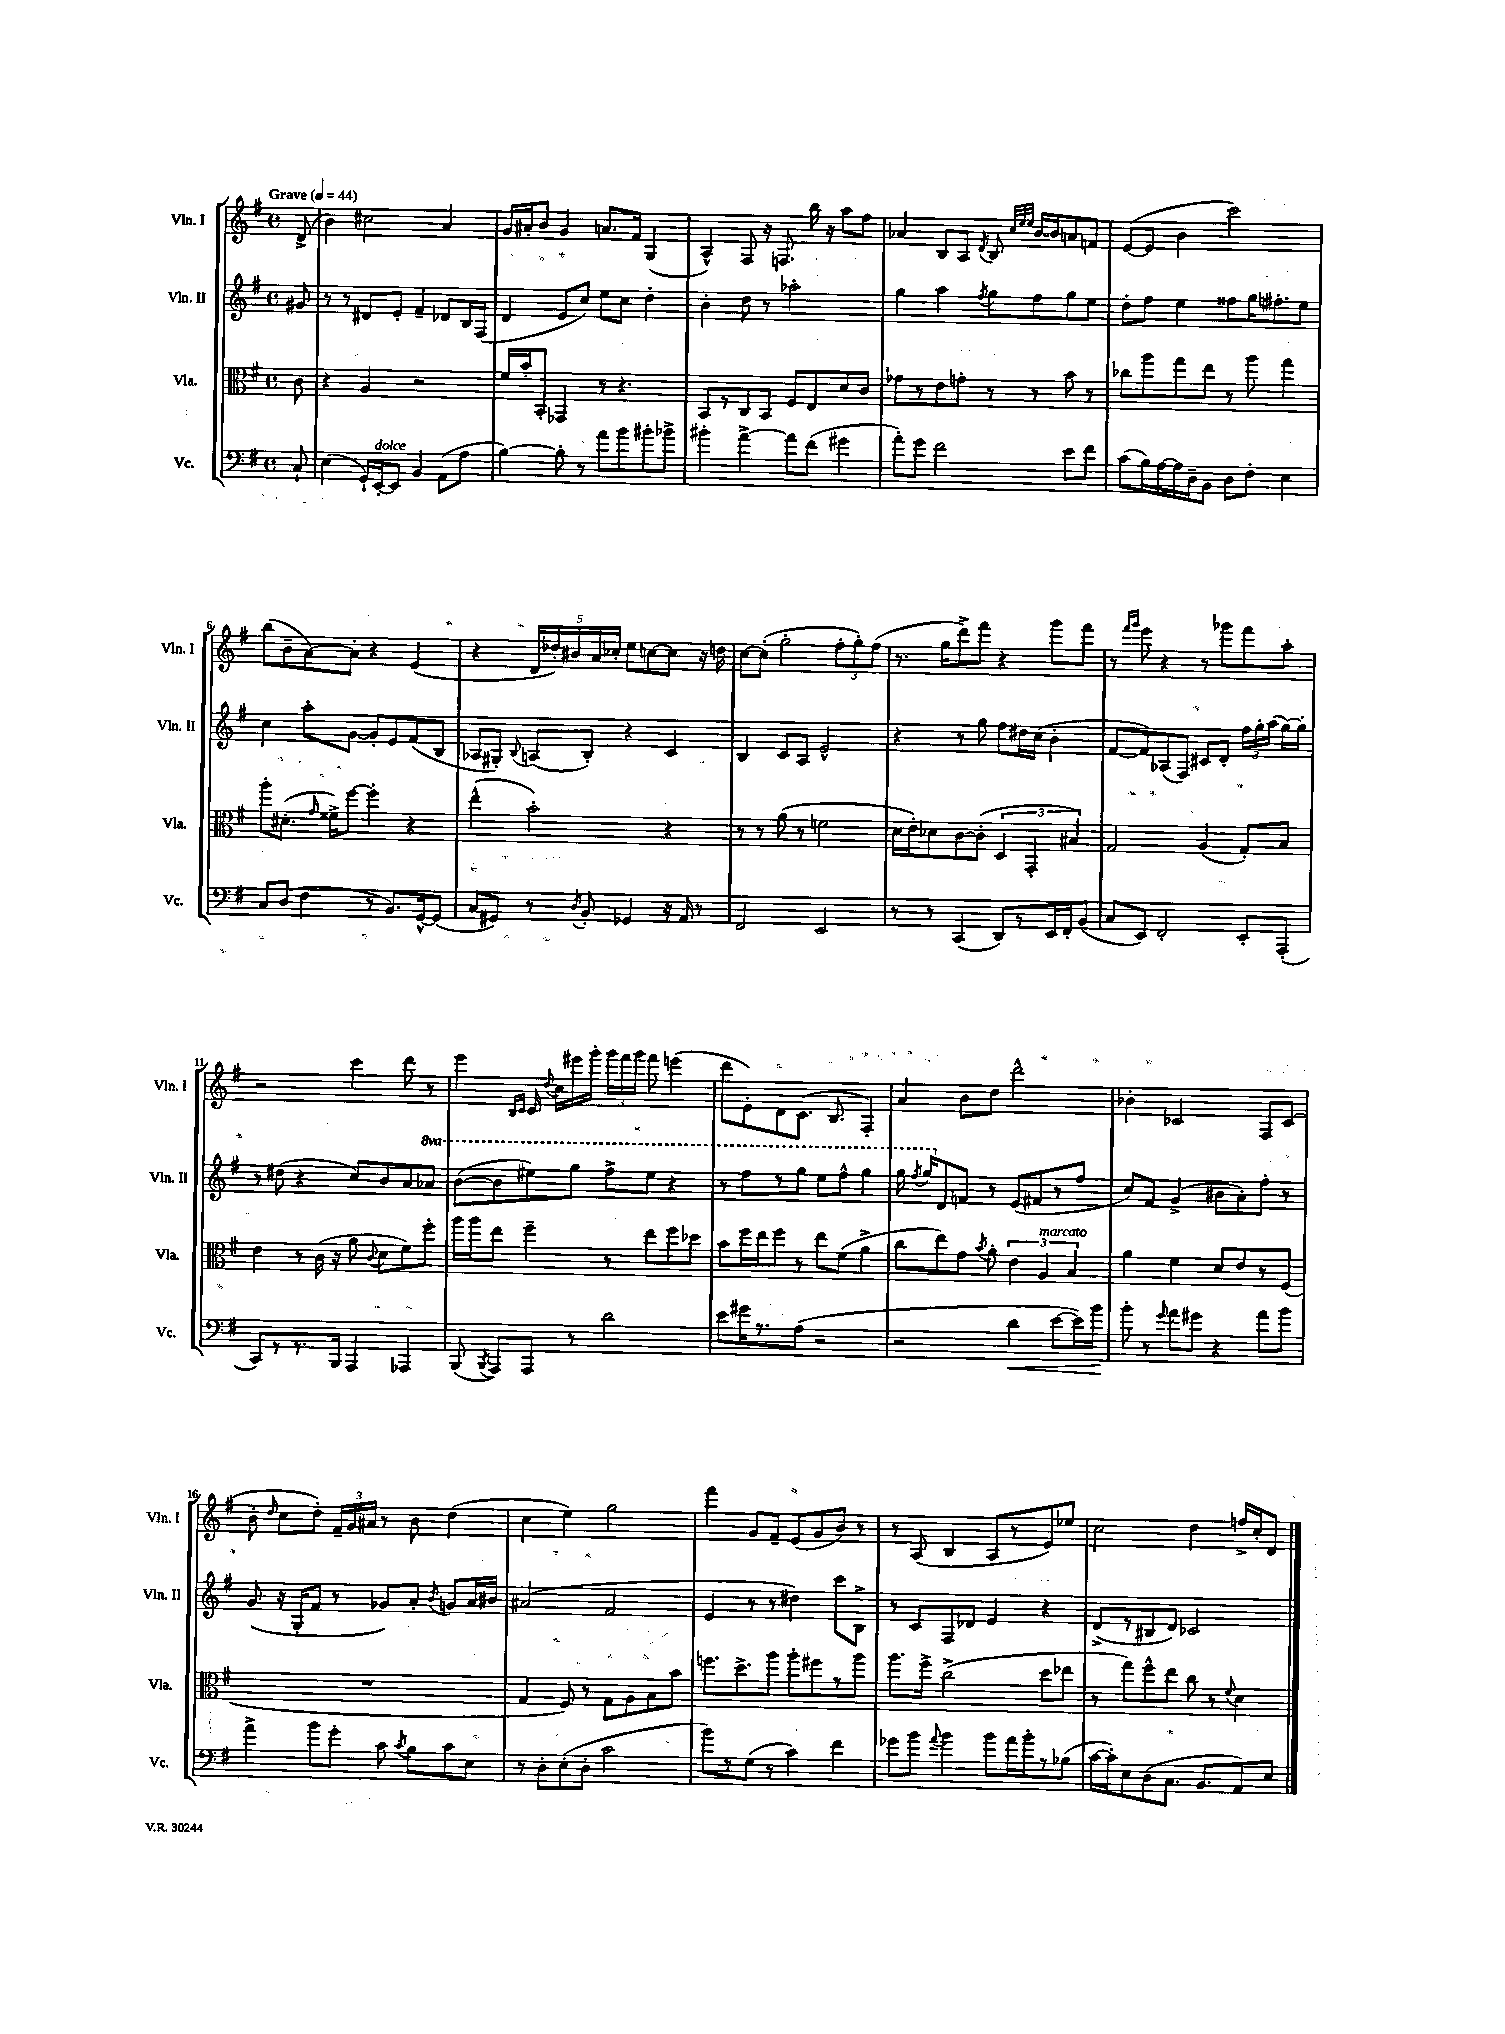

**kern	**kern	**kern	**kern
*staff4	*staff3	*staff2	*staff1
*clefF4	*clefC3	*clefG2	*clefG2
*k[f#]	*k[f#]	*k[f#]	*k[f#]
*M4/4	*M4/4	*M4/4	*M4/4
*met(c)	*met(c)	*met(c)	*met(c)
*MM44	*MM44	*MM44	*MM44
8C`	8c	8g#	(8d^
=	=	=	=
(4E	4r	8r	4b)
.	.	8r	.
16GG`)	4A	8d#	2cc#
[16EE'	.	.	.
8EE]	.	8e'	.
4BB	2r	4f#~	.
(8AA	.	8d-	4a
8A	.	16B	.
.	.	(16F#	.
=	=	=	=
[4B)	16f#	4d	16g
.	16b'	.	16a#'
.	8BB'	.	8b
8B']	4GG-	8e	4g
8r	.	8cc)	.
8a	8r	8ee	8.a
8b	4.r	8cc	.
.	.	.	16f#
8b#'	.	4dd'	(4G
8b-^	.	.	.
=	=	=	=
4b#'	8BB	4b'	4A^^)
.	8r	.	.
[4a^	8C	8dd	8F#
.	8BB	8r	16r
.	.	.	8.F
8a]	8F#	2aa-'	.
(8f#	8E	.	16bb
.	.	.	16r
4g#	8d	.	8aa
.	8c	.	8ff#
=	=	=	=
8a')	8g-	4gg	4a-
8g	8r	.	.
2f#	8e	4aa	8B
.	8g'	.	8A
.	.	8qff#	8qd
.	8r	8gg	8B
.	.	.	32qqcc
.	.	.	32qqee
.	.	.	32qqee
.	8r	8ff#	[16b
.	.	.	16b]
8e	8b	8gg	8a
8f#	8r	8ee	8f
=	=	=	=
(8c	8cc-	8dd'	([8e
16B)	8aa	8ff#	8e]
[16A	.	.	.
16A]	8gg	4ee	4b
16D~	.	.	.
8BB	8ee	.	.
8D	8r	8ff##	2ccc)
8F#'	8aa	16gg	.
.	.	8.ff#'	.
4E	4gg	.	.
.	.	8ee	.
=	=	=	=
8C	8aa'	4cc	(8bb
(8D	(8.d#'	.	8b~
4F#	.	8aa'	[8a)
.	16qqg	.	.
.	16f##^)	.	.
.	[8ff#	[8g	8a']
8r	4ff#']	8g']	4r
8.BB)	.	8e	.
.	4r	(8f#	(4e
[16GG^^	.	.	.
(8GG]	.	8B	.
=	=	=	=
8C	(4ee^^	8A-	4r
8GG#)	.	8G#')	.
.	.	8qqB	.
8r	2b')	(8A	20d
.	.	.	20dd-')
.	.	.	20b#
8qD	.	.	.
8BB'	.	8B')	.
.	.	.	20a
.	.	.	20cc-'
4GG-	.	4r	8ee
.	.	.	[8cc
16r	4r	4c	8cc]
16AA	.	.	.
8r	.	.	16r
.	.	.	16dd
=	=	=	=
2FF#	8r	4B	[8cc
.	8r	.	(8cc']
.	(8a	8c	2gg'
.	8r	8A	.
2EE	2f	2e^^	.
.	.	.	12ff#'
.	.	.	12gg')
.	.	.	(12ff#
=	=	=	=
8r	16d	4r	8.r
.	16e')	.	.
8r	8d-	.	.
.	.	.	16gg
(4CC	[8c	8r	8ddd^)
.	(8c']	8gg	8fff#
8DD)	6D	8ff#	4r
8r	.	16dd#	.
.	6GG'	.	.
.	.	(16cc	.
16EE	.	4b'	8ggg
16FF#'	.	.	.
.	6B#)	.	.
(8BB	.	.	8fff#
=	=	=	=
8C	2G	[8f#	8r
.	.	.	16qqfff#
.	.	.	16qqggg
8EE)	.	8f#])	8eee
2FF#'	.	(8A-	4r
.	.	8F#)	.
.	(4A	8c#	8r
.	.	8d'	8ggg-
8EE'	8G')	24ff#	8fff#
.	.	24gg'	.
.	.	(24aa	.
(8AAA'	8B	[16gg)	8aa'
.	.	16gg']	.
=	=	=	=
8CC)	4e	8r	2r
8r	.	(8dd#	.
8.r	8r	4r	.
.	(16c	.	.
16BBB	16r	.	.
4AAA	8a	8cc)	4ccc
.	8qqc	.	.
.	8d	8b	.
4AAA-	8f#)	8a	8ddd
.	8ff#'	8aa-	8r
=	=	=	=
(8BBB	16aa	([8bb	4eee
.	16aa	.	.
8qBBB	.	.	.
8AAA)	8ee	8bb]	.
.	.	.	16qqB
.	.	.	16qqc
8AAA	4ff#~	8eee#)	16c
.	.	.	8qqdd
.	.	.	16cc
8r	.	8ggg	16eee#
.	.	.	16ggg'
2d	8r	8fff#^	24ggg
.	.	.	24fff#
.	.	.	24ggg
.	8ee	8eee#	8fff#
.	8ff#	4r	(4eee
.	8dd-	.	.
=	=	=	=
8e	8b	8r	8ddd
16g#	16ff#	8fff#	8e')
8.r	16ee	.	.
.	8ff#	8r	8d
(8A	8r	8ggg	(8.c
2r	8ee	8eee	.
.	.	.	8.B
.	(8f#	8fff#^^	.
.	4a^	4ggg	4F#')
=	=	=	=
2r	8cc	16ggg	4a
.	.	8qfff#	.
.	.	16ggg	.
.	8ee)	8d	.
.	8g	8f	8b
.	8qb	.	.
.	8a'	8r	8dd
4d	6e	(8e	2ddd^^
.	.	8f#	.
.	6A	.	.
[8e	.	8r	.
.	6B	.	.
16e])	.	8ff#	.
16b	.	.	.
=	=	=	=
8b'	4a	8cc)	4b-'
8r	.	8f#	.
8qqg	.	.	.
8a	4f#	(4g^	2c-
8g#	.	.	.
4r	8d	8b#	.
.	8e	8a')	.
8a	8r	8ff#'	8F#
8b	(8F#	8r	(8c-
=	=	=	=
4a^	1r	(8g	8b'
.	.	.	16qqdd
.	.	16r	8cc
.	.	16G'	.
8b	.	8f#	8dd')
8g'	.	8r	24f#~
.	.	.	24g
.	.	.	24a#
8c	.	8g-)	8r
8qc	.	.	.
8B	.	8a'	8b
.	.	8qb	.
8c	.	8g	(4dd
8E	.	16a	.
.	.	16b#	.
=	=	=	=
8r	4G	(2a#	4cc
8D'	.	.	.
(8E'	8F#)	.	4ee)
8D'	8r	.	.
2c	8G	2f#	2gg
.	8A	.	.
.	8B	.	.
.	8b	.	.
=	=	=	=
8b)	8.ff	4e	4fff#
8r	.	.	.
.	8.dd^	.	.
(8G	.	8r	8g
8r	8aa	8r	8f#~
4c)	8aa'	4dd#)	(8e
.	8ff#	.	8g
4f#	8r	8ccc	8b)
.	8aa	8B^	8r
=	=	=	=
8g-	8.aa	8r	8r
8b	.	8c	(8A
.	16ff#^	.	.
8qqa	.	.	.
4b	(2cc^	8F#	4B
.	.	8d-	.
8b	.	4e	8A
16a	.	.	8r
16b'	.	.	.
8r	8dd	4r	8e)
(8B-	8ee-	.	8ee-
=	=	=	=
[16c	8r	(8d^	2cc
16c'])	.	.	.
8E	8gg)	8r	.
(8D	8ff#^^	8B#	.
8.C	8ee	8d)	.
.	8cc	2c-	4dd
8.BB	.	.	.
.	8r	.	.
.	8qqf#	.	.
8AA)	4d	.	16ff^
.	.	.	16cc'
8E	.	.	8d
==	==	==	==
*-	*-	*-	*-
